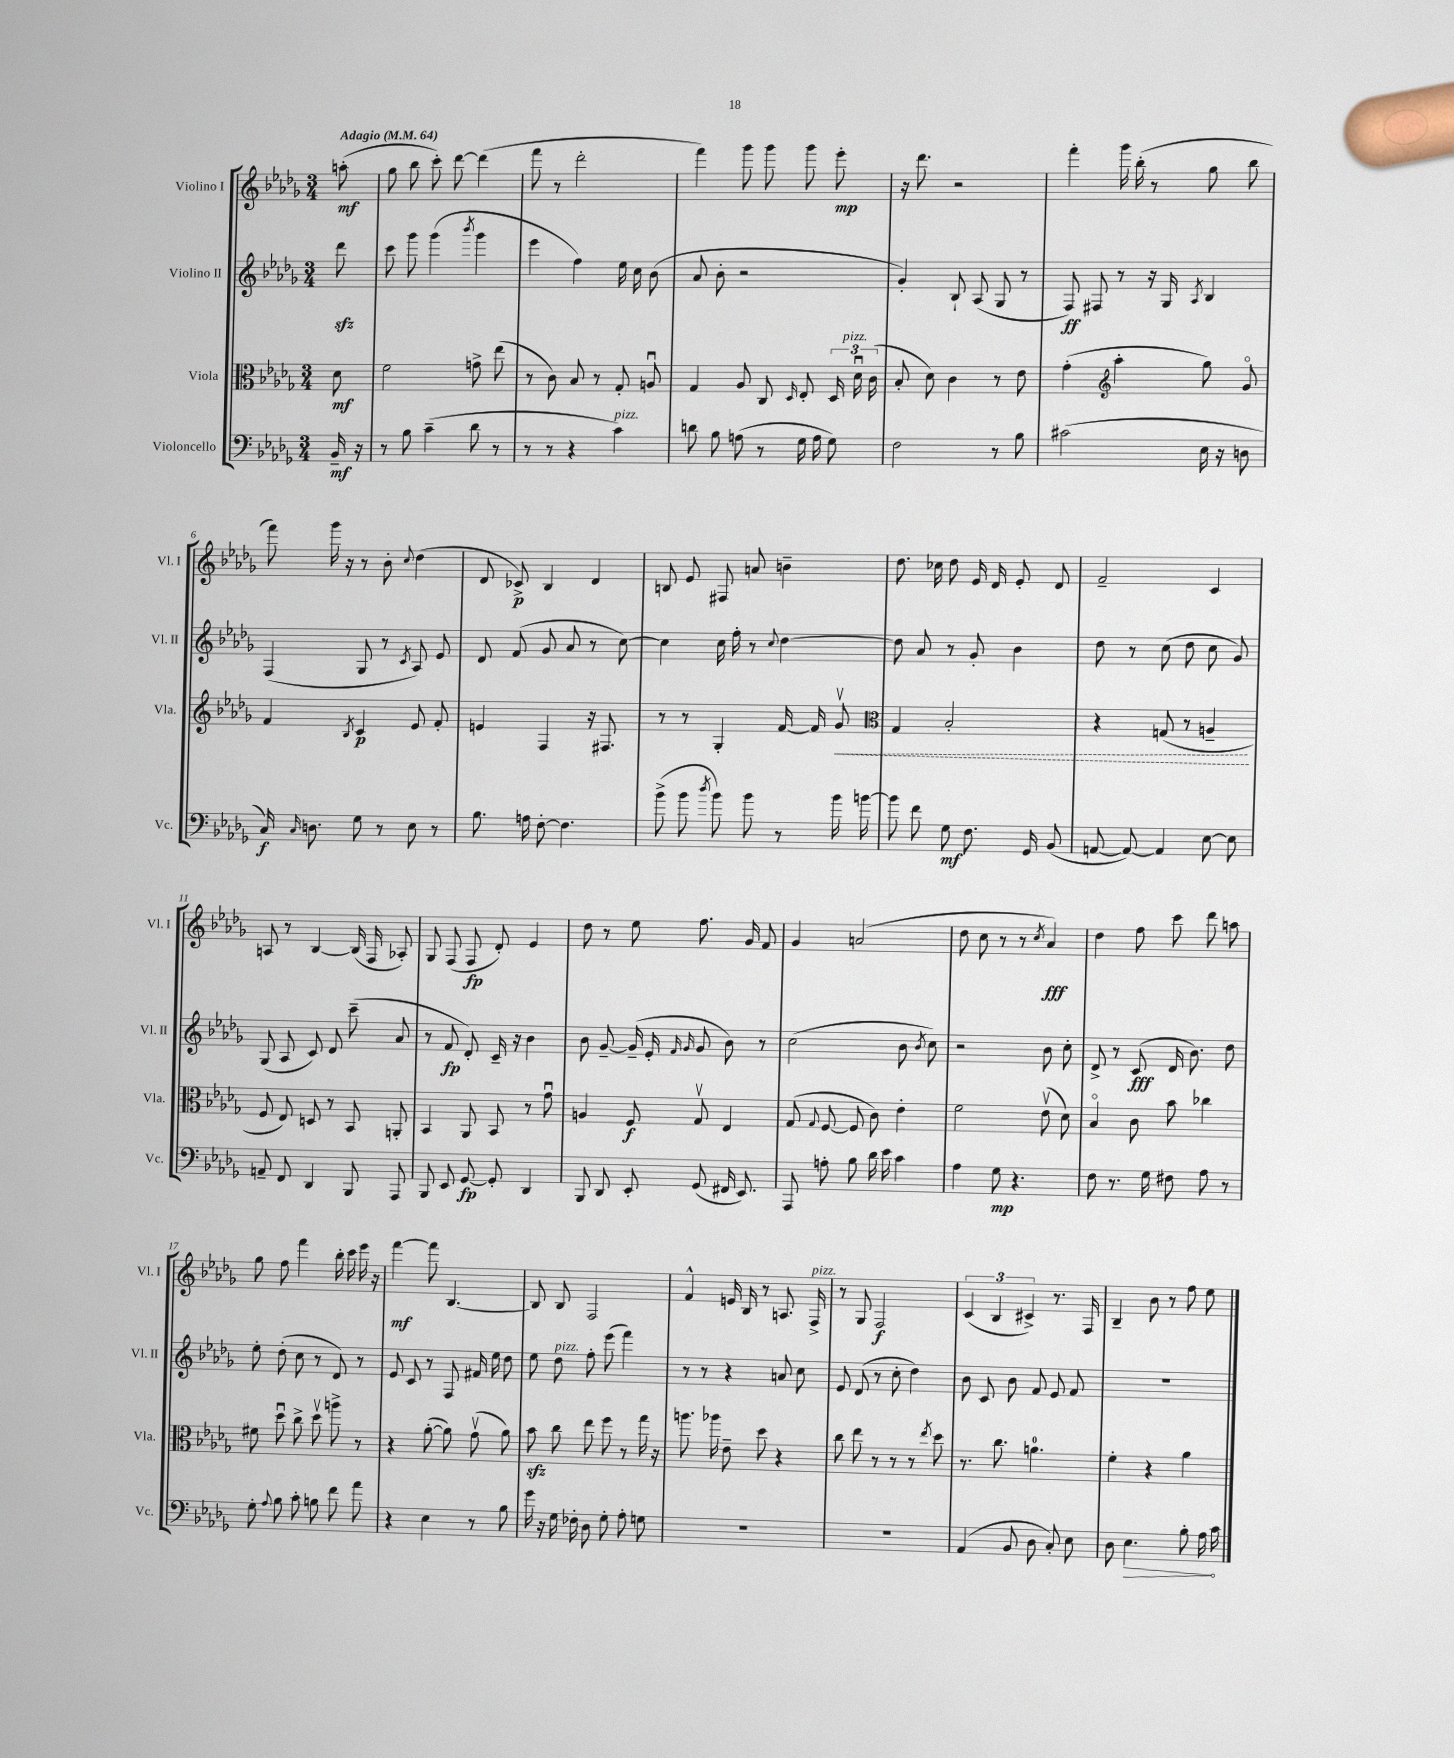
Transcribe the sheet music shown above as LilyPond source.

<<
\new StaffGroup <<
\new Staff = "s0" \with { instrumentName = "Violino I" shortInstrumentName = "Vl. I" } {
    \clef treble \key des \major \numericTimeSignature \time 3/4 \partial 8 \tempo "Adagio" 4 = 64
    \autoBeamOff a''8-.\mf( |
    ges''8 bes''8 c'''8-.) des'''8~ des'''4( |
    f'''8 r8 des'''2-. |
    f'''4) ges'''8 ges'''8 ges'''8 ees'''8-.\mp |
    r16 des'''8. r2 |
    f'''4-. ges'''16 bes''16-.( r8 ges''8 bes''8 |
    f'''8) ges'''16 r16 r8 bes'8-. \appoggiatura { c''8 } des''4( |
    des'8 ces'8->\p) bes4 des'4 |
    b8 ees'8 fis8 a'8 b'4-- |
    des''8. ces''16 des''8 ees'16 des'16 ees'8-. des'8 |
    f'2-- c'4 |
    a8 r8 bes4~ bes16( f16 aes8-.) |
    ges8 f8( f8\fp des'8-.) ees'4 |
    des''8 r8 ees''8 f''8. ges'16 f'8 |
    ges'4 a'2( |
    des''8 c''8 r8 r8 \acciaccatura { c''8 } aes'4\fff) |
    des''4 f''8 c'''8 des'''8 a''8 |
    ges''8 f''8 f'''4 bes''16-. c'''16 ees'''16 r16 |
    f'''4~\mf f'''8 bes4.~ |
    bes8 bes8 f2 |
    f'4-^ e'16 bes16 r8 a8. f16->^\markup { \italic "pizz." } |
    r8 ges8 f2\f |
    \tuplet 3/2 { c'4( bes4 cis'4->) } r8. f16 |
    bes4-- bes'8 r8 f''8 ees''8 \bar "|." |
}
\new Staff = "s1" \with { instrumentName = "Violino II" shortInstrumentName = "Vl. II" } {
    \clef treble \key des \major \numericTimeSignature \time 3/4 \partial 8
    \autoBeamOff des'''8\sfz |
    c'''8 ges'''8 ges'''4( \acciaccatura { bes'''8 } ges'''4 |
    ees'''4 f''4) ees''16 c''16 bes'8( |
    aes'8 bes'8-. r2 |
    ges'4-.) bes8-! aes8( ges8 r8 |
    f8\ff) fis8 r8 r16 ges16 \acciaccatura { aes8 } bes4 |
    f4( ges8 r8 \acciaccatura { c'8 } aes8) ees'8 |
    des'8 f'8( ges'8 aes'8 r8 c''8~) |
    c''4 c''16 f''16-. r8 \appoggiatura { c''8 } des''4~ |
    des''8 aes'8 r8 ges'8-. bes'4 |
    des''8 r8 c''8( des''8 c''8 ges'8) |
    ges8( aes8 c'8) des'8 c'''8--( aes'8 |
    r8 f'8\fp des'8-.) c'16-- r16 bes'4 |
    bes'8 ges'8~-- ges'16--( ees'16-. \grace { f'16 ges'16 } ges'8 bes'8) r8 |
    c''2( bes'8 \acciaccatura { bes'8 } c''8) |
    r2 bes'8 c''8-. |
    des'8-> r8 c'8\fff( des'16 bes'8.) des''8 |
    ees''8-. des''8-.( c''8 r8 des'8) r8 |
    ees'8 c'8 r8 f8 fis'16 ees''16 des''8 |
    ees''8 des''8^\markup { \italic "pizz." } f''8-. ees'''8( f'''4) |
    r8 r8 r4 a'8 c''8 |
    ees'8 des'8( r8 c''8-. des''4) |
    bes'8 c'8 bes'8 f'8 ees'8 f'8 |
    R2. \bar "|." |
}
\new Staff = "s2" \with { instrumentName = "Viola" shortInstrumentName = "Vla." } {
    \clef alto \key des \major \numericTimeSignature \time 3/4 \partial 8
    \autoBeamOff des'8\mf |
    f'2 g'8-> ees''8( |
    r8 c'8) bes8 r8 ges8-. a8\downbow |
    ges4 aes8 c8 \grace { des16 } ees8-. \tuplet 3/2 { des16 des'16\downbow^\markup { \italic "pizz." } c'16( } |
    bes8-. des'8) c'4 r8 ees'8 |
    ges'4-.( \clef treble aes''4-. ges''8) ges'8\flageolet |
    f'4 \acciaccatura { bes8 } c'4\p ees'8 f'8-. |
    e'4 f4 r16 fis8. |
    r8 r8 ges4-. f'16~ f'16 \once \override Hairpin.style = #'dashed-line ges'8\upbow\< |
    \clef alto ges4 bes2-. |
    r4 g8( r8 a4--\! |
    f8 ees8) d8 r8 bes,8 a,8-. |
    bes,4 aes,8 bes,8 r8 ges'8\downbow |
    a4 f8\f ges8\upbow ees4 |
    ges8( \appoggiatura { ges8 } f8~ f8 c'8) ees'4-. |
    f'2 ees'8\upbow( des'8) |
    bes4\flageolet c'8 bes'8 ces''4 |
    fis'8 des''8\downbow c''8-> des''8\upbow a''8-> r8 |
    r4 aes'8~-.( aes'8) ges'8\upbow( aes'8) |
    bes'8\sfz c''8 ees''8 f''8 r8 ges''16 r16 |
    a''8. aes''16 ees'8-- des''8 r4 |
    c''8 ees''8 r8 r8 r8 \acciaccatura { ees''8 } des''8 |
    r8. c''8. a'4.-0 |
    f'4-. r4 aes'4 \bar "|." |
}
\new Staff = "s3" \with { instrumentName = "Violoncello" shortInstrumentName = "Vc." } {
    \clef bass \key des \major \numericTimeSignature \time 3/4 \partial 8
    \autoBeamOff bes,16--\mf r16 |
    r8 bes8 c'4--( des'8 r8 |
    r8 r8 r4 c'4^\markup { \italic "pizz." }) |
    d'8 bes8 a8( r8 ges16 a16 ges8) |
    f2 r8 bes8 |
    cis'2( ees16 r16 d8 |
    c16\f) \grace { c16 } d8. ges8 r8 ees8 r8 |
    bes8. a16 f8~-. f4. |
    bes'8->( bes'8 \acciaccatura { des''8 } bes'8) bes'8 r8 bes'16 b'16~ |
    b'8 f'8 ges8\mf f8. ges,16 bes,8( |
    a,8~ a,8~) a,4 ees8~ ees8 |
    a,8-- f,8 des,4 bes,,8 aes,,8 |
    bes,,8 ees,8 ges,8~\fp ges,8-. des,4 |
    bes,,8 des,8 ees,8-. ges,8( fis,16 ees,8.) |
    aes,,8 a8-. bes8 des'16 ees'16 c'4 |
    aes4 ges8\mp r4. |
    f8 r8. ges16 fis8 aes8 r8 |
    ges8-. \appoggiatura { aes8 } bes8 c'8-. b8 f'8 aes'8 |
    r4 ees4 r8 bes8 |
    ges'16 r16 ges16 fes16-. des8 ges8-. aes8-. g8 |
    R2. |
    R2. |
    aes,4( bes,8 des8 c8-.) ees8 |
    des8 \once \override Hairpin.circled-tip = ##t ees4.\> bes8-. aes16 c'16\! \bar "|." |
}
>>
>>
